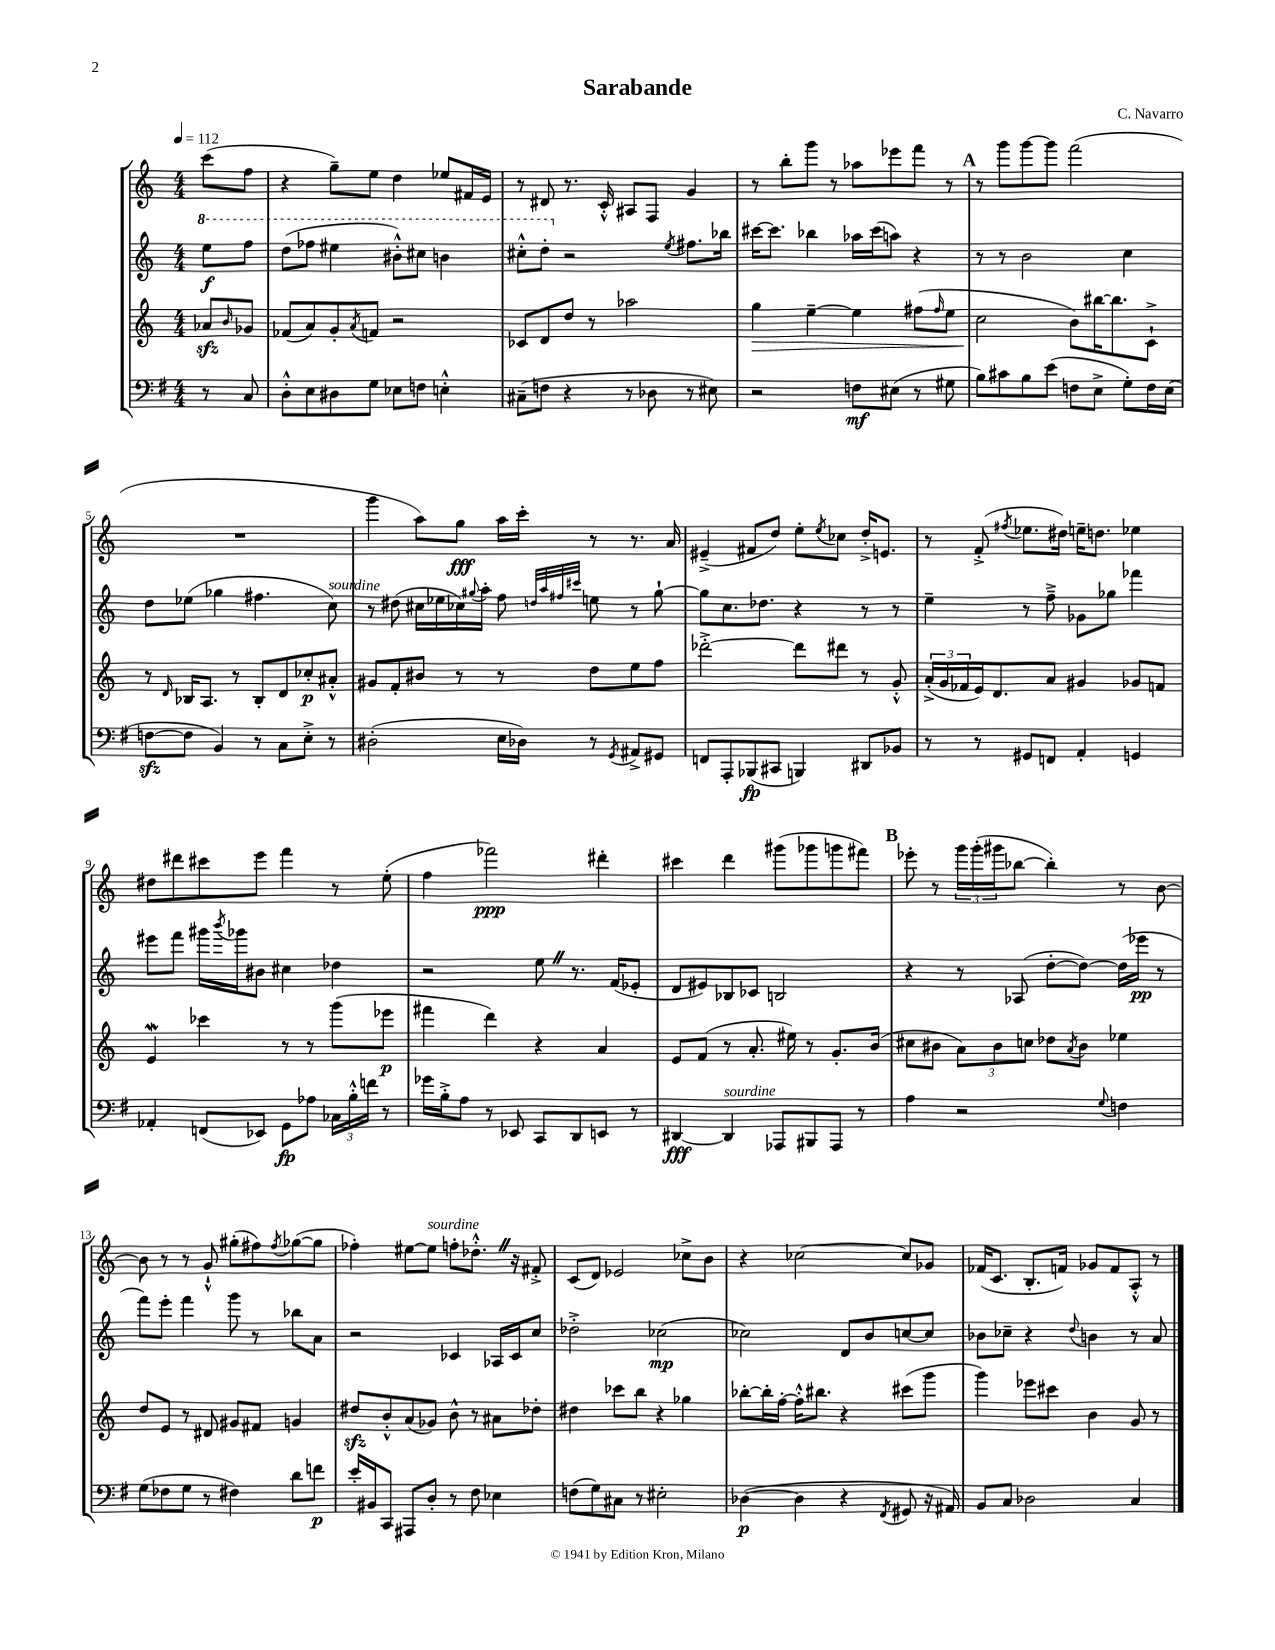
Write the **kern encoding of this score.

**kern	**dynam	**kern	**dynam	**kern	**dynam	**kern	**dynam
*part4	*part4	*part3	*part3	*part2	*part2	*part1	*part1
*staff4	*staff4	*staff3	*staff3	*staff2	*staff2	*staff1	*staff1
*clefF4	*	*clefG2	*	*clefG2	*	*clefG2	*
*k[f#]	*	*k[]	*	*k[]	*	*k[]	*
*M4/4	*	*M4/4	*	*M4/4	*	*M4/4	*
*MM112	*	*MM112	*	*MM112	*	*MM112	*
*	*	*	*	*8va	*	*	*
=	=	=	=	=	=	=	=
8r	.	8a-Xzz/L	.	8eee\L	f	(8ccc\L	.
.	.	16qqb/	.	.	.	.	.
8C/	.	8g-X/J	.	8fff\J	.	8ff\J	.
=1	=1	=1	=1	=1	=1	=1	=1
8D'^^\L	.	(8f-X/L	.	(8ddd\L	.	4r	.
8E\	.	8a/)	.	8fff-X\J	.	.	.
8D#X\	.	8g'/	.	4eee#X\	.	8gg~\L)	.
.	.	8qa/	.	.	.	.	.
8G\J	.	8fn/J	.	.	.	8ee\J	.
8E-X\L	.	2r	.	8bb#X'^^\L)	.	4dd\	.
8Fn\J	.	.	.	8ccc#X\J	.	.	.
4En'^^\	.	.	.	4bbn\	.	8ee-X/L	.
.	.	.	.	.	.	16f#X/L	.
.	.	.	.	.	.	16e/JJ	.
=2	=2	=2	=2	=2	=2	=2	=2
(8C#X~\L	.	8c-X/L	.	8ccc#X'^^\L	.	8r	.
8Fn\J	.	8d/	.	8ddd'\J	.	8d#X/	.
*	*	*	*	*X8va	*	*	*
4r	.	8dd/J	.	2r	.	8.r	.
.	.	8r	.	.	.	.	.
.	.	.	.	.	.	16c'^^/	.
8r	.	2aa-X\	.	.	.	8A#X/L	.
8D-X\	.	.	.	.	.	8F/J	.
.	.	.	.	8qee/	.	.	.
8r	.	.	.	8.ff#X\L	.	4g/	.
8E#X\)	.	.	.	.	.	.	.
.	.	.	.	16bb-X\Jk	.	.	.
=3	=3	=3	=3	=3	=3	=3	=3
!	!	!	!LO:HP:b	!	!	!	!
2r	.	4gg\	>	[16ccc#X\KL	.	8r	.
.	.	.	.	8.ccc#\J]	.	.	.
.	.	.	.	.	.	8bb'\L	.
.	.	[4ee~\	.	4bb-X\	.	8ggg\J	.
.	.	.	.	.	.	8r	.
8Fn\L	mf	4ee\]	.	16aa-X\LL	.	8aa-X\L	.
.	.	.	.	(16ccc#\J	.	.	.
(8E#X\J	.	.	.	8aan\J)	.	8eee-X\	.
8r	.	(8ff#X\L	.	4r	.	8fff\J	.
.	.	16qqff#/	.	.	.	.	.
8G#X\	.	8ee\J	.	.	.	8r	.
!!LO:REH:place=s1:t=A
=4	=4	=4	=4	=4	=4	=4	=4
8B\L)	.	2cc\	.	8r	.	8r	.
8c#X\	.	.	.	8r	.	8ggg\L	.
8B\	.	.	.	2b\	.	[8ggg\	.
(8e\J	.	.	.	.	.	8ggg\J]	.
8Fn\L	.	8b\L)	]	.	.	(2fff\	.
8E^\J	.	[16bb#X\K	.	.	.	.	.
.	.	8.bb#\]	.	.	.	.	.
8G'\L)	.	.	.	4cc\	.	.	.
16F\L	.	8c`^\J	.	.	.	.	.
(16E\JJ	.	.	.	.	.	.	.
!!LO:LB:g=z
=5	=5	=5	=5	=5	=5	=5	=5
[8Fnzz\L	.	8r	.	8dd\L	.	1r	.
.	.	16qqd/	.	.	.	.	.
8F\J]	.	16B-X/KL	.	(8ee-X\J	.	.	.
.	.	8.A/J	.	.	.	.	.
4BB/)	.	.	.	4gg-X\	.	.	.
.	.	8r	.	.	.	.	.
8r	.	8B-'/L	.	4.ff#X\	.	.	.
8C\L	.	8d/	.	.	.	.	.
8E'^\J	.	8cc-X'/	p	.	.	.	.
!	!	!	!	!LO:TX:a:i:t=sourdine	!	!	!
8r	.	8a#X'^^/J	.	8cc\)	.	.	.
=6	=6	=6	=6	=6	=6	=6	=6
(2D#X'\	.	8g#X/L	.	8r	.	4ggg\	.
.	.	8f'/	.	(8dd#X\	.	.	.
.	.	8b#X/J	.	16cc#X\LL	.	8aa\L)	.
.	.	.	.	16ee-X\	.	.	.
.	.	8r	.	16cc-X\)	.	8gg\J	fff
.	.	.	.	8qqgg#X/	.	.	.
.	.	.	.	16aa'\JJ	.	.	.
16E\LL	.	8r	.	8ff\	.	16aa\LL	.
16D-X\JJ)	.	.	.	.	.	16ccc'\JJ	.
.	.	.	.	32qqddn/LLL	.	.	.
.	.	.	.	32qqaa/	.	.	.
.	.	.	.	32qqff#X/	.	.	.
.	.	.	.	32qqccc#X/JJJ	.	.	.
8r	.	8dd\L	.	8een\	.	8r	.
8qGG/	.	.	.	.	.	.	.
8AA#X^/L	.	8ee\	.	8r	.	8.r	.
8GG#X/J	.	8ff\J	.	[8gg#`\	.	.	.
.	.	.	.	.	.	16a/	.
=7	=7	=7	=7	=7	=7	=7	=7
8FFn/L	.	[2ddd-X'^\	.	8gg#\L]	.	(4e#X~^/	.
8AAA'/	.	.	.	8.cc\	.	.	.
(8BBB-X/	fp	.	.	.	.	8f#X/L	.
.	.	.	.	8.dd-X\J	.	.	.
8CC#X/J	.	.	.	.	.	8dd/J)	.
4BBBn/)	.	8ddd-\L]	.	4r	.	8ee'\L	.
.	.	.	.	.	.	8qee/	.
.	.	8ddd#X\J	.	.	.	8cc-X\J	.
8DD#X/L	.	8r	.	8r	.	16dd'^/KL	.
.	.	.	.	.	.	8.en/J	.
8BB-X/J	.	8g'^^/	.	8r	.	.	.
=8	=8	=8	=8	=8	=8	=8	=8
8r	.	(24a'^/LL	.	4ee~\	.	8r	.
.	.	24g/	.	.	.	.	.
.	.	24f-X/	.	.	.	.	.
8r	.	16e/J)	.	.	.	(8f'^/	.
.	.	8.d/	.	.	.	.	.
.	.	.	.	.	.	8qff#X/	.
8GG#X/L	.	.	.	8r	.	8.ee-X\L	.
8FFn/J	.	8a/J	.	8ff~^\	.	.	.
.	.	.	.	.	.	16dd#X\Jk)	.
4AA'/	.	4g#X/	.	8g-X\L	.	16een~\KL	.
.	.	.	.	.	.	8.ddn\J	.
.	.	.	.	8gg-X\J	.	.	.
4GGn/	.	8g-X/L	.	4fff-X\	.	4ee-X\	.
.	.	8fn/J	.	.	.	.	.
!!LO:LB:g=z
=9	=9	=9	=9	=9	=9	=9	=9
4AA-X'/	.	4eW/	.	8eee#X\L	.	8dd#X\L	.
.	.	.	.	8fff\J	.	8ddd#X\	.
(8FFn/L	.	4ccc-X\	.	16ggg#X\LL	.	8ccc#X\	.
.	.	.	.	8qbbb/	.	.	.
.	.	.	.	16ggg-X\J	.	.	.
8EE-X/J)	.	.	.	8b#X\J	.	8eee\J	.
8GG\L	fp	8r	.	4cc#X\	.	4fff\	.
8A-X\J	.	8r	.	.	.	.	.
24C-X\LL	.	(8ggg\L	.	4dd-X\	.	8r	.
24B'^^\	.	.	.	.	.	.	.
24fn\JJ	.	.	.	.	.	.	.
8r	.	8eee-X\J	p	.	.	(8ee'\	.
=10	=10	=10	=10	=10	=10	=10	=10
16g-X\LL	.	4fff#X\	.	2r	.	4ff\	.
16B'^\J	.	.	.	.	.	.	.
8A\J	.	.	.	.	.	.	.
8r	.	4ddd\)	.	.	.	2fff-X\)	ppp
8EE-X/	.	.	.	.	.	.	.
8CC/L	.	4r	.	8eeZ\	.	.	.
8DD/	.	.	.	8.r	.	.	.
8EEn/J	.	4a/	.	.	.	4ddd#X'\	.
.	.	.	.	(16f/KL	.	.	.
8r	.	.	.	8e-X'/J	.	.	.
=11	=11	=11	=11	=11	=11	=11	=11
[4DD#X/	fff	8e/L	.	8d/L	.	4ccc#X\	.
.	.	(8f/J	.	8e#X/)	.	.	.
!LO:TX:a:i:t=sourdine	!	!	!	!	!	!	!
4DD#/]	.	8r	.	8B-X/	.	4ddd\	.
.	.	8.a'/	.	8c-X/J	.	.	.
8AAA-X/L	.	.	.	2Bn/	.	(8ggg#X\L	.
.	.	16ee#X\)	.	.	.	.	.
8BBB#X/	.	8r	.	.	.	8ggg-X\	.
8AAA-/J	.	8.g'/L	.	.	.	8gggn\	.
8r	.	.	.	.	.	8fff#X\J)	.
.	.	(16b/Jk	.	.	.	.	.
!!LO:REH:place=s1:t=B
=12	=12	=12	=12	=12	=12	=12	=12
4A\	.	8cc#X\L	.	4r	.	8eee-X'\	.
.	.	8b#X\J	.	.	.	8r	.
2r	.	12a\L)	.	8r	.	24ggg\LL	.
.	.	.	.	.	.	(24ggg'\	.
.	.	12b#\	.	.	.	24ggg#X\J	.
.	.	.	.	(8A-X/	.	[8bb-X\J	.
.	.	12ccn\J	.	.	.	.	.
.	.	8dd-X\L	.	[8dd'\L	.	4bb-'\])	.
.	.	8qa/	.	.	.	.	.
.	.	8b#\J	.	8dd\J_)	.	.	.
8qqG/	.	.	.	.	.	.	.
4Fn\	.	4ee-X\	.	(16dd\LL]	.	8r	.
.	.	.	.	16eee-X\JJ	pp	.	.
.	.	.	.	8r	.	[8b\	.
!!LO:LB:g=z
=13	=13	=13	=13	=13	=13	=13	=13
(8G\L	.	8dd/L	.	8fff\L)	.	8b\]	.
8F-X\	.	8e/J	.	8eee'\J	.	8r	.
8G\J	.	8r	.	4fff\	.	8r	.
8r	.	8d#X/	.	.	.	8g`^^/	.
4F#X\)	.	8g#X/L	.	8ggg\	.	(8gg#X'\L	.
.	.	8f#X/J	.	8r	.	8ff#X\)	.
.	.	.	.	.	.	8qff#/	.
8d\L	.	4gn/	.	8bb-X\L	.	([8gg-X\	.
8fn\J	p	.	.	8a\J	.	8gg-\J]	.
=14	=14	=14	=14	=14	=14	=14	=14
16e'/LL	.	8dd#Xzz/L	.	2r	.	4ff-X'\)	.
16BB#X/J	.	.	.	.	.	.	.
8CC/J	.	8b'^^/	.	.	.	.	.
8AAA#X/L	.	(8a/	.	.	.	[8ee#X\L	.
!	!	!	!	!	!	!LO:TX:a:i:t=sourdine	!
8D'/J	.	8g-X/J)	.	.	.	8ee#\J]	.
8r	.	8b^^\	.	4c-X/	.	8ffn'\L	.
8F#\	.	8r	.	.	.	8.dd-X'^^Z\J	.
4E-X\	.	8a#X\L	.	16A-X/LL	.	.	.
.	.	.	.	16c-/J	.	16r	.
.	.	8dd-X'\J	.	8cc/J	.	8f#X'^/	.
=15	=15	=15	=15	=15	=15	=15	=15
(8Fn\L	.	4dd#X\	.	2dd-X'^\	.	(8c/L	.
8G\)	.	.	.	.	.	8d/J)	.
8C#X\J	.	8ccc-X\L	.	.	.	2e-X/	.
8r	.	8bb\J	.	.	.	.	.
2E#X'\	.	4r	.	(2cc-X\	mp	.	.
.	.	4gg-X\	.	.	.	8cc-X^\L	.
.	.	.	.	.	.	8b\J	.
=16	=16	=16	=16	=16	=16	=16	=16
([4D-X\	p	[8bb-X'\L	.	2cc-X\)	.	4r	.
.	.	16bb-'\L]	.	.	.	.	.
.	.	[16ff'\JJ	.	.	.	.	.
4D-\]	.	16ff'^^\KL]	.	.	.	[2cc-X\	.
.	.	8.bb#X\J	.	.	.	.	.
4r	.	4r	.	8d/L	.	.	.
.	.	.	.	8b/	.	.	.
8qFF#/	.	.	.	.	.	.	.
8GG#X/	.	(8ccc#X\L	.	[8ccn/	.	8cc-/L]	.
16r	.	8ggg\J	.	8cc/J]	.	8g-X/J	.
16AA#X/)	.	.	.	.	.	.	.
=17	=17	=17	=17	=17	=17	=17	=17
8BB/L	.	4ggg\)	.	8b-X\L	.	(16f-X/KL	.
.	.	.	.	.	.	8.c/J	.
8C/J	.	.	.	8cc-X~\J	.	.	.
2D-X\	.	8eee-X\L	.	4r	.	8.B'/L	.
.	.	8ccc#X\J	.	.	.	.	.
.	.	.	.	.	.	16fn/Jk)	.
.	.	.	.	8qqdd/	.	.	.
.	.	4b\	.	4bn\	.	8g-X/L	.
.	.	.	.	.	.	8f/	.
4C/	.	8g/	.	8r	.	8A'^^/J	.
.	.	8r	.	8a/	.	8r	.
==	==	==	==	==	==	==	==
*-	*-	*-	*-	*-	*-	*-	*-
